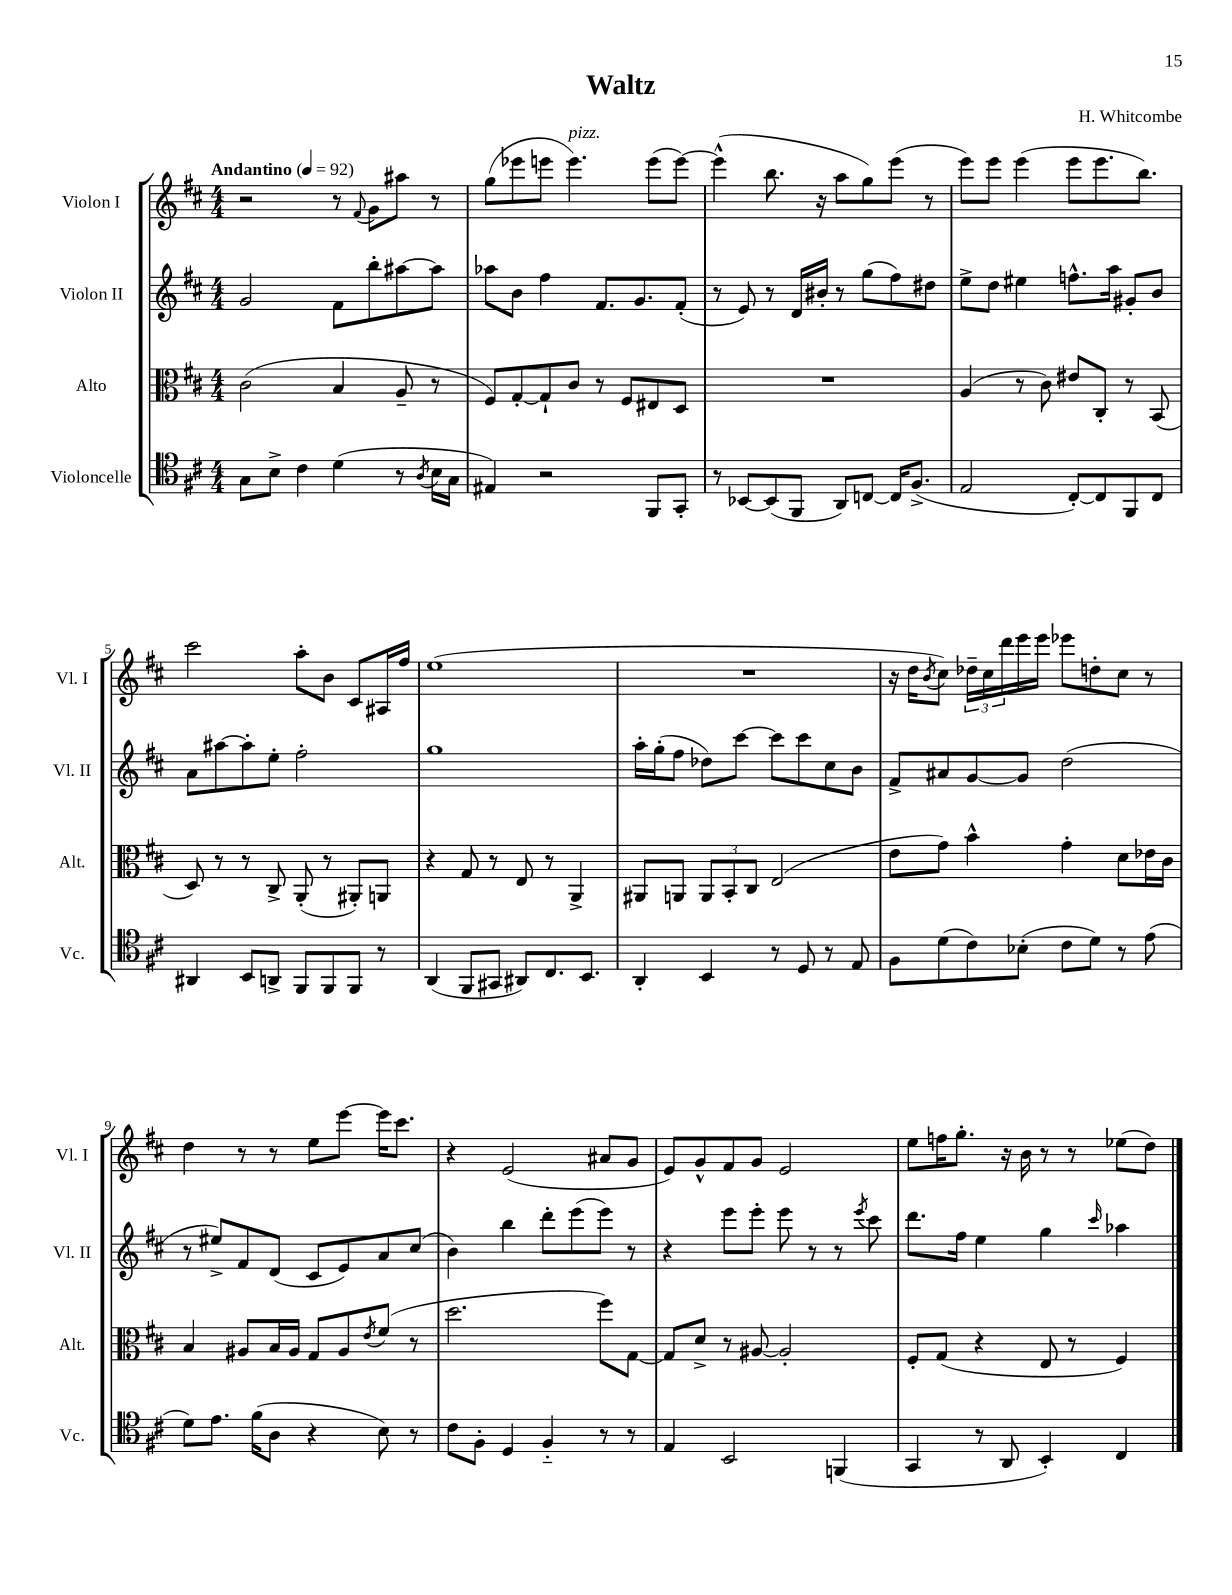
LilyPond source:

\header { title = "Waltz" composer = "H. Whitcombe" }
<<
\new StaffGroup <<
\new Staff = "s0" \with { instrumentName = "Violon I" shortInstrumentName = "Vl. I" } {
    \clef treble \key d \major \numericTimeSignature \time 4/4 \tempo "Andantino" 4 = 92
    r2 r8 \appoggiatura { fis'8 } g'8 ais''8 r8 |
    g''8( ees'''8 e'''8 e'''4.^\markup { \italic "pizz." }) e'''8( e'''8~) |
    e'''4-^( b''8. r16 a''8 g''8) e'''8( r8 |
    e'''8) e'''8 e'''4( e'''8 e'''8. b''8.) |
    cis'''2 a''8-. b'8 cis'8 ais16 fis''16 |
    e''1( |
    R1 |
    r16 d''16 \acciaccatura { b'8 } cis''8) \tuplet 3/2 { des''16-- cis''16 d'''16 } e'''16 e'''16 ees'''8 d''8-. cis''8 r8 |
    d''4 r8 r8 e''8 e'''8~ e'''16 cis'''8. |
    r4 e'2( ais'8 g'8 |
    e'8) g'8-^ fis'8 g'8 e'2 |
    e''8 f''16 g''8.-. r16 b'16 r8 r8 ees''8( d''8) \bar "|." |
}
\new Staff = "s1" \with { instrumentName = "Violon II" shortInstrumentName = "Vl. II" } {
    \clef treble \key d \major \numericTimeSignature \time 4/4
    g'2 fis'8 b''8-. ais''8~ ais''8 |
    aes''8 b'8 fis''4 fis'8. g'8. fis'8-.( |
    r8 e'8) r8 d'16 bis'16-. r8 g''8( fis''8) dis''8 |
    e''8-> d''8 eis''4 f''8.-^ a''16 gis'8-. b'8 |
    a'8 ais''8~ ais''8-. e''8-. fis''2-. |
    g''1 |
    a''16-. g''16-.( fis''8 des''8) cis'''8~ cis'''8 cis'''8 cis''8 b'8 |
    fis'8-> ais'8 g'8~ g'8 d''2( |
    r8 eis''8->) fis'8 d'8( cis'8 e'8) a'8 cis''8( |
    b'4) b''4 d'''8-. e'''8( e'''8) r8 |
    r4 e'''8 e'''8-. e'''8 r8 r8 \acciaccatura { e'''8 } cis'''8 |
    d'''8. fis''16 e''4 g''4 \grace { cis'''16 } aes''4 \bar "|." |
}
\new Staff = "s2" \with { instrumentName = "Alto" shortInstrumentName = "Alt." } {
    \clef alto \key d \major \numericTimeSignature \time 4/4
    cis'2( b4 a8-- r8 |
    fis8) g8~-. g8-! cis'8 r8 fis8 eis8 d8 |
    R1 |
    a4( r8 cis'8) eis'8 cis8-. r8 b,8( |
    d8) r8 r8 cis8-> a,8-.( r8 ais,8-.) a,8 |
    r4 g8 r8 e8 r8 a,4-> |
    ais,8 a,8 \tuplet 3/2 { a,8 b,8-. cis8 } e2( |
    e'8 g'8) b'4-^ g'4-. d'8 ees'16 cis'16 |
    b4 ais8 b16 ais16 g8 ais8 \acciaccatura { e'8 } fis'8( r8 |
    d''2. fis''8) g8~ |
    g8 d'8-> r8 ais8~ ais2-. |
    fis8-. g8( r4 e8 r8 fis4) \bar "|." |
}
\new Staff = "s3" \with { instrumentName = "Violoncelle" shortInstrumentName = "Vc." } {
    \clef tenor \key d \major \numericTimeSignature \time 4/4
    g8 b8-> cis'4 d'4( r8 \acciaccatura { a8 } b16 g16 |
    eis4) r2 fis,8 g,8-. |
    r8 bes,8~ bes,8( fis,8 a,8) c8~ c16 fis8.->( |
    e2 cis8~-.) cis8 fis,8 cis8 |
    ais,4 b,8 a,8-> fis,8 fis,8 fis,8 r8 |
    a,4( fis,8 gis,8 ais,8) cis8. b,8. |
    a,4-. b,4 r8 d8 r8 e8 |
    fis8 d'8( cis'8) bes8-.( cis'8 d'8) r8 e'8( |
    d'8) e'8. fis'16( a8 r4 b8) r8 |
    cis'8 fis8-. d4 fis4-_ r8 r8 |
    e4 b,2 f,4( |
    g,4 r8 a,8 b,4-.) cis4 \bar "|." |
}
>>
>>
